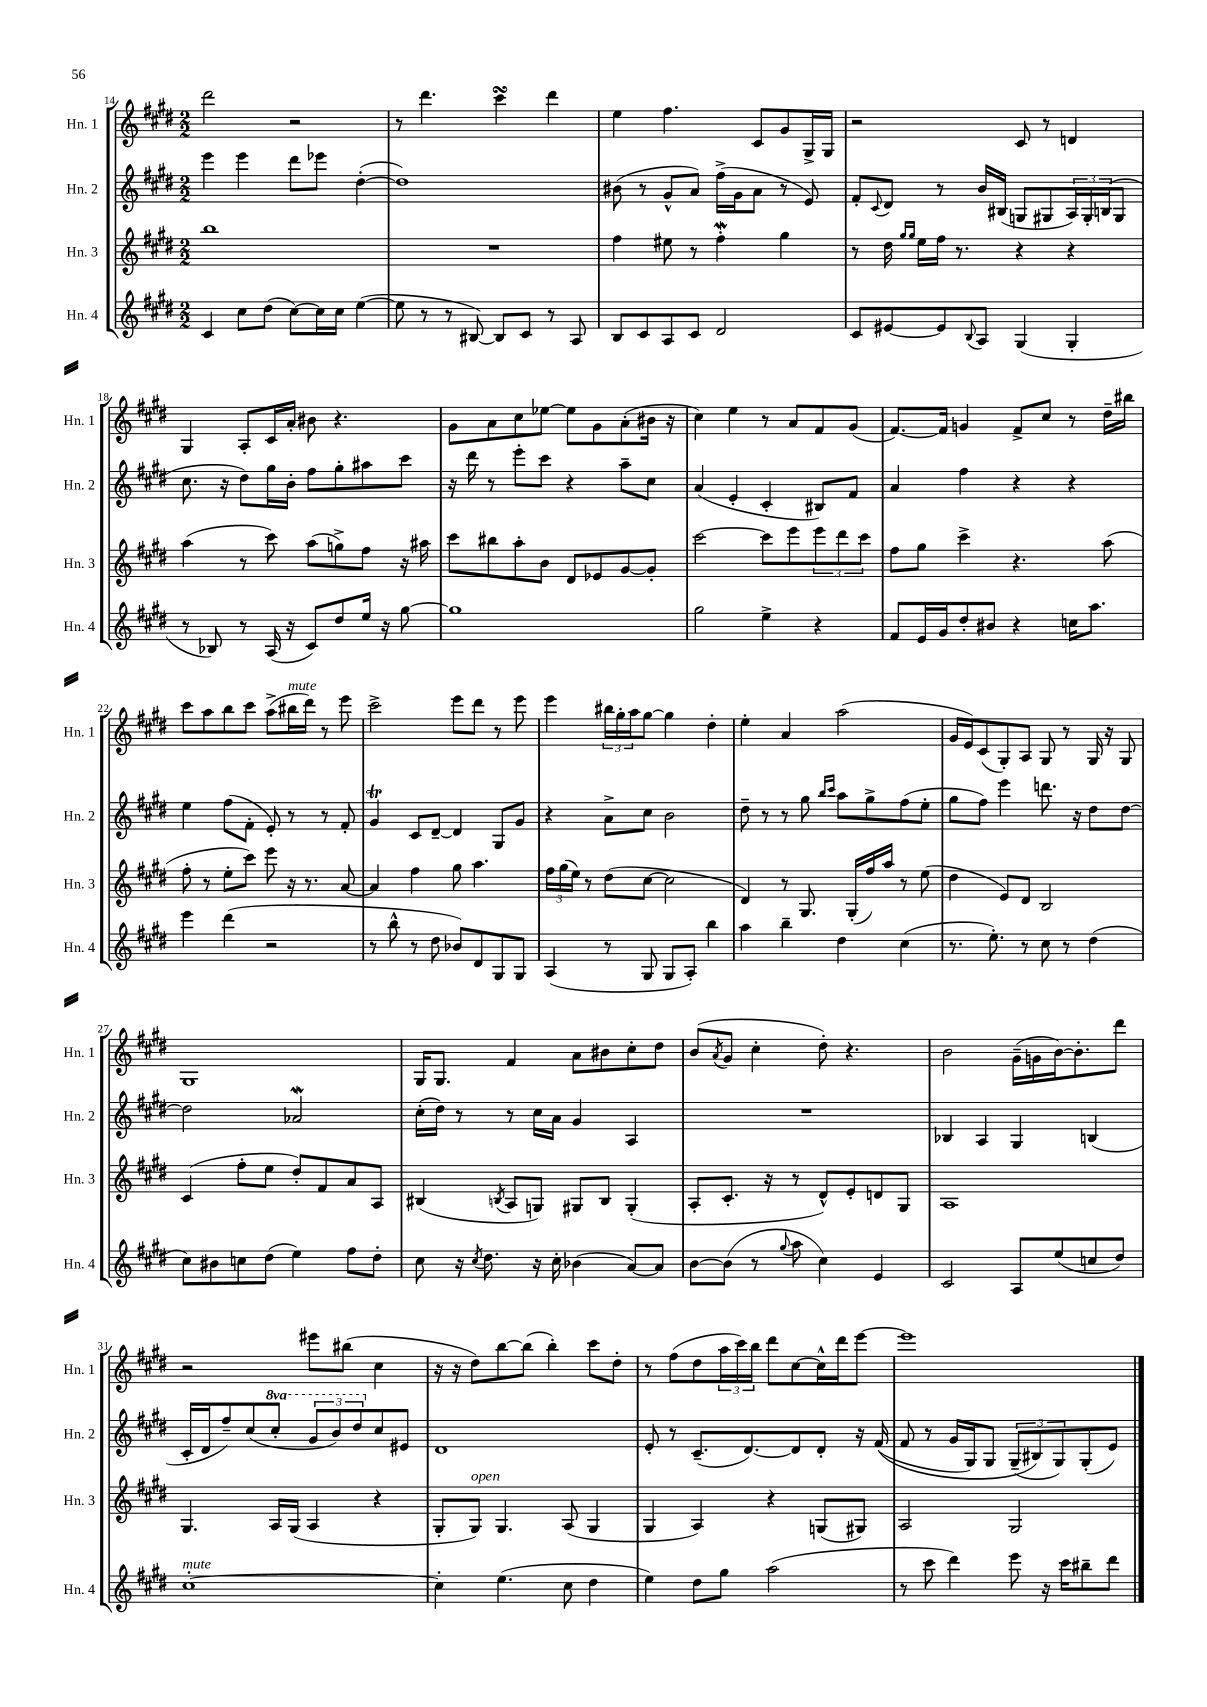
<<
\new StaffGroup <<
\new Staff = "s0" \with { instrumentName = "Hn. 1" shortInstrumentName = "Hn. 1" } {
    \clef treble \key e \major \numericTimeSignature \time 2/2
    dis'''2 r2 |
    r8 dis'''4. cis'''4\turn dis'''4 |
    e''4 fis''4. cis'8 gis'8 gis16-> gis16 |
    r2 cis'8 r8 d'4 |
    gis4 a8-. cis'16 a'16-. bis'8 r4. |
    gis'8 a'8 cis''8 ees''8~ ees''8 gis'8 a'8-.( bis'16 r16 |
    cis''4) e''4 r8 a'8 fis'8 gis'8( |
    fis'8.~) fis'16 g'4 fis'8-> cis''8 r8 dis''16-- bis''16 |
    cis'''8 a''8 b''8 cis'''8 a''8->( bis''16^\markup { \italic "mute" } dis'''16) r8 e'''8 |
    cis'''2-> e'''8 dis'''8 r8 e'''8 |
    e'''4 \tuplet 3/2 { bis''16 gis''16-. a''16 } gis''8~ gis''4 dis''4-. |
    e''4-. a'4 a''2( |
    gis'16 e'16) cis'8( gis8-.) a8 gis8 r8 gis16 r16 gis8 |
    gis1 |
    gis16 gis8. fis'4 a'8 bis'8 cis''8-. dis''8 |
    b'8( \acciaccatura { a'8 } gis'8 cis''4-. dis''8-.) r4. |
    b'2 gis'16--( g'16 b'16~) b'8.-. dis'''8 |
    r2 eis'''8 bis''8( cis''4 |
    r16 r16 dis''8) b''8~ b''8( b''4-.) cis'''8 dis''8-. |
    r8 fis''8( dis''8 \tuplet 3/2 { a''16 cis'''16) b''16 } dis'''8 cis''8~ cis''16-^ dis'''16 e'''8~ |
    e'''1 \bar "|." |
}
\new Staff = "s1" \with { instrumentName = "Hn. 2" shortInstrumentName = "Hn. 2" } {
    \clef treble \key e \major \numericTimeSignature \time 2/2 \set Staff.ottavationMarkups = #ottavation-simple-ordinals
    e'''4 e'''4 dis'''8 ees'''8 dis''4~-.( |
    dis''1) |
    bis'8( r8 gis'8-^ a'8) fis''16->( gis'16 a'8 r8 e'8) |
    fis'8-. \appoggiatura { cis'8 } dis'8 r8 b'16 bis16( g8 gis8 \tuplet 3/2 { a16) gis16-. b16( } gis8 |
    cis''8. r16 dis''8) gis''16 b'16-. fis''8 gis''8-. ais''8 cis'''8 |
    r16 dis'''16 r8 e'''8-. cis'''8 r4 a''8-- cis''8 |
    a'4( e'4-. cis'4-. bis8) fis'8 |
    a'4 fis''4 r4 r4 |
    e''4 fis''8( fis'8-. e'8-.) r8 r8 fis'8-. |
    gis'4\trill cis'8 dis'8~-- dis'4 gis8 gis'8 |
    r4 a'8-> cis''8 b'2 |
    dis''8-- r8 r8 gis''8 \grace { b''16 cis'''16 } a''8 gis''8-> fis''8( e''8-. |
    gis''8 fis''8) e'''4 d'''8. r16 dis''8 dis''8~ |
    dis''2 aes'2\mordent |
    cis''16-.( dis''16) r8 r8 cis''16 a'16 gis'4 a4 |
    R1 |
    bes4 a4 gis4 b4( |
    cis'16-. dis'16 fis''8--) cis''8( \ottava #1 cis'''8-. \tuplet 3/2 { gis''8 b''8) dis'''8 \ottava #0 } cis''8 eis'8 |
    dis'1 |
    e'8-. r8 cis'8.--( dis'8.~) dis'8 dis'8-. r16 fis'16(\( |
    fis'8 r8 gis'16 gis16) gis8 \tuplet 3/2 { gis8--( bis8\) gis8) } gis8-.( e'8) \bar "|." |
}
\new Staff = "s2" \with { instrumentName = "Hn. 3" shortInstrumentName = "Hn. 3" } {
    \clef treble \key e \major \numericTimeSignature \time 2/2
    b''1 |
    R1 |
    fis''4 eis''8 r8 fis''4-.\mordent gis''4 |
    r8 dis''16 \grace { gis''16 gis''16 } e''16 fis''16 r8. r4 r4 |
    a''4( r8 cis'''8) a''8( g''8->) fis''8 r16 ais''16 |
    cis'''8 bis''8 a''8-. b'8 dis'8 ees'8 gis'8~ gis'8-. |
    cis'''2~ cis'''8 e'''8 \tuplet 3/2 { e'''8 dis'''8 cis'''8 } |
    fis''8 gis''8 cis'''4-> r4. a''8( |
    fis''8-. r8 e''8-. cis'''8) e'''8 r16 r8. a'8~ |
    a'4 fis''4 gis''8 a''4. |
    \tuplet 3/2 { fis''16 gis''16( e''16) } r8 dis''8( cis''8~ cis''2 |
    dis'4) r8 gis8. gis16-.( fis''16) a''16 r8 e''8( |
    dis''4 e'8) dis'8 b2 |
    cis'4( fis''8-. e''8 dis''8-.) fis'8 a'8 a8 |
    bis4( \acciaccatura { b8 } a8 g8) gis8 b8 gis4-.( |
    a8-. cis'8.-. r16 r8 dis'8-^) e'8-. d'8 gis8 |
    a1 |
    gis4. a16 gis16( a4 r4 |
    gis8-. gis8^\markup { \italic "open" }) gis4. a8( gis4 |
    gis4 a4) r4 g8( gis8) |
    a2 gis2 \bar "|." |
}
\new Staff = "s3" \with { instrumentName = "Hn. 4" shortInstrumentName = "Hn. 4" } {
    \clef treble \key e \major \numericTimeSignature \time 2/2
    cis'4 cis''8 dis''8( cis''8~) cis''16 cis''16 e''4~( |
    e''8 r8 r8 bis8~) bis8 cis'8 r8 a8 |
    b8 cis'8 a8 cis'8 dis'2 |
    cis'8 eis'8~ eis'8 \appoggiatura { b8 } a8 gis4( gis4-. |
    r8 bes8) r8 a16( r16 cis'8) dis''8 e''16 r16 gis''8~ |
    gis''1 |
    gis''2 e''4-> r4 |
    fis'8 e'16 gis'16 dis''8-. bis'8 r4 c''16 a''8. |
    e'''4 dis'''4( r2 |
    r8 b''8-^ r8 dis''8 bes'8) dis'8 gis8 gis8 |
    a4( r8 gis8 gis8 a8-.) b''4 |
    a''4 b''4-- dis''4 cis''4( |
    r8. e''8.-.) r8 cis''8 r8 dis''4( |
    cis''8) bis'8 c''8 dis''8( e''4) fis''8 dis''8-. |
    cis''8 r16 \acciaccatura { cis''8 } dis''8. r16 cis''16-. bes'4( a'8~) a'8 |
    b'8~ b'8( r8 \appoggiatura { gis''8 } a''8 cis''4) e'4 |
    cis'2 a8 e''8( c''8 dis''8) |
    cis''1~-.^\markup { \italic "mute" } |
    cis''4-. e''4.( cis''8 dis''4 |
    e''4) dis''8 gis''8 a''2( |
    r8 cis'''8 dis'''4) e'''8 r16 cis'''16 bis''8-- dis'''8 \bar "|." |
}
>>
>>
\layout { \context { \Score currentBarNumber = #14 } }
